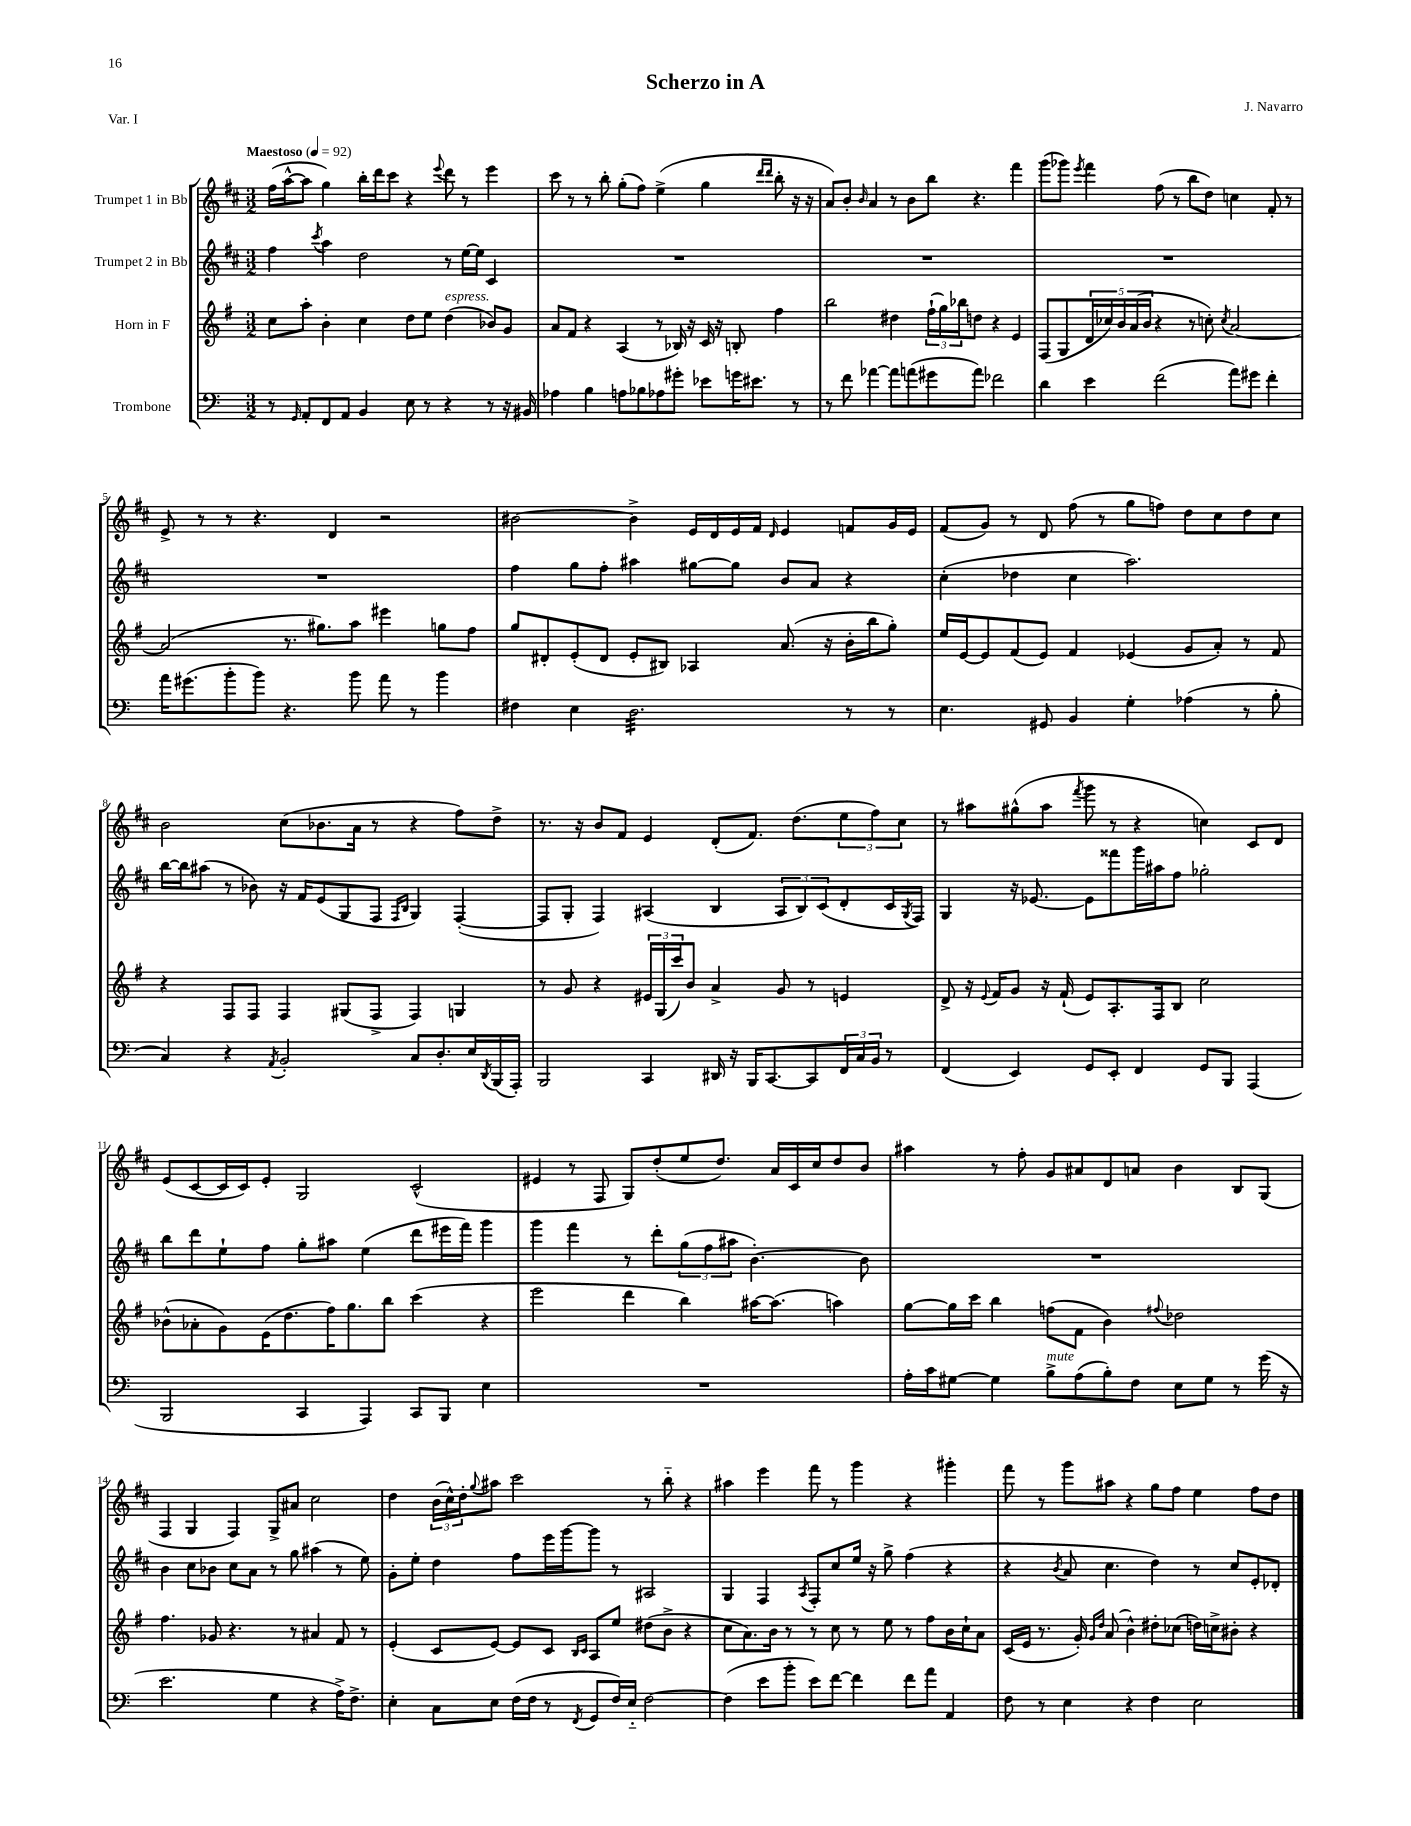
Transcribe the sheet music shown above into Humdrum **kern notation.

**kern	**kern	**kern	**kern
*staff4	*staff3	*staff2	*staff1
*clefF4	*clefG2	*clefG2	*clefG2
*k[]	*k[f#]	*k[f#c#]	*k[f#c#]
*M3/2	*M3/2	*M3/2	*M3/2
*MM92	*MM92	*MM92	*MM92
8r	8cc	4ff#	(16ff#
.	.	.	[16aa^^
16qqGG	.	.	.
8AA'	8aa'	.	8aa]
.	.	8qccc#	.
8FF	4b'	4aa	4gg)
8AA	.	.	.
4BB	4cc	2dd	16bb'
.	.	.	16ddd
.	.	.	8ccc#
8E	8dd	.	4r
8r	8ee	.	.
.	.	.	8qqeee
4r	(4dd	8r	8ddd
.	.	[16ee	8r
.	.	16ee]	.
8r	8b-)	4c#	4eee
16r	8g	.	.
16BB#	.	.	.
=	=	=	=
4A-	8a	1.r	8ccc#
.	8f#	.	8r
4B	4r	.	8r
.	.	.	8bb'
8A	(4A	.	(8gg'
8B-	.	.	8ff#)
8A-	8r	.	(4ee^
8g#'	16B-)	.	.
.	16r	.	.
8e-	16c	.	4gg
.	16r	.	.
16g	8B'	.	.
8.e#	.	.	.
.	.	.	16qqddd
.	.	.	16qqddd
.	4ff#	.	8bb'
8r	.	.	16r
.	.	.	16r
=	=	=	=
8r	2bb	1.r	8a)
8f	.	.	8b'
.	.	.	16qqb
[4a-	.	.	4a
8a-]	4dd#	.	8r
(8a	.	.	8b
8g#	(24ff#`	.	8bb
.	24gg)	.	.
.	24bb-	.	.
8a)	8dd	.	4.r
2f-	4r	.	.
.	4e	.	4fff#
=	=	=	=
4d	(8F#	1.r	(8ggg
.	8G	.	8ggg-)
.	.	.	8qeee
4e	20d	.	4fff#
.	20cc-)	.	.
.	20b	.	.
.	(20a	.	.
.	20b	.	.
(2f	4r	.	(8ff#
.	.	.	8r
.	8r	.	8bb
.	8cc')	.	8dd)
.	8qcc	.	.
8a)	[2a	.	4cc
8g#	.	.	.
4f'	.	.	8f#'
.	.	.	8r
=	=	=	=
16a	(2a]	1.r	8e^
(8.g#	.	.	.
.	.	.	8r
8b'	.	.	8r
8b)	.	.	4.r
4.r	8.r	.	.
.	8.gg#)	.	.
.	.	.	4d
8b	8aa	.	.
8a	4eee#	.	2r
8r	.	.	.
4b	8gg	.	.
.	8ff#	.	.
=	=	=	=
4F#	8gg	4ff#	[2b#
.	8d#'	.	.
4E	(8e'	8gg	.
.	8d#	8ff#'	.
2.D	8e'	4aa#	4b#^]
.	8B#)	.	.
.	4A-	[8gg#	16e
.	.	.	16d
.	.	8gg#]	16e
.	.	.	16f#
.	.	.	16qqd
.	(8.a	8b	4e
.	.	8a	.
.	16r	.	.
8r	16b'	4r	8f
.	16bb	.	.
8r	8gg')	.	16g
.	.	.	16e
=	=	=	=
4.E	16ee	(4cc#'	(8f#
.	[16e	.	.
.	8e]	.	8g)
.	(8f#	4dd-	8r
8GG#	8e)	.	8d
4BB	4f#	4cc#	(8ff#
.	.	.	8r
4G'	(4e-	2.aa)	8gg
.	.	.	8ff)
(4A-	8g	.	8dd
.	8a')	.	8cc#
8r	8r	.	8dd
8B'	8f#	.	8cc#
=	=	=	=
4C)	4r	[16bb	2b
.	.	16bb]	.
.	.	(8aa#	.
4r	8F#	8r	.
.	8F#	8b-)	.
8qAA	.	.	.
2BB'	4F#	16r	(8cc#
.	.	16f#	.
.	.	(8e	8.b-
.	(8G#	8G	.
.	.	.	16a
.	8F#^	8F#	8r
.	.	16qqF#	.
.	.	16qqB	.
8C	4F#)	4G)	4r
8.D'	.	.	.
.	4G	([4F#'	8ff#)
16E	.	.	.
8qDD	.	.	.
(16BBB	.	.	8dd^
16AAA')	.	.	.
=	=	=	=
2BBB	8r	8F#]	8.r
.	8g	8G'	.
.	.	.	16r
.	4r	4F#)	8b
.	.	.	8f#
4CC	24e#	(4A#	4e
.	(24G	.	.
.	24ccc)	.	.
.	8b	.	.
16DD#	4a^	4B	(8d'
16r	.	.	.
16BBB	.	.	8.f#)
[8.CC	.	.	.
.	8g	12A#	.
.	.	.	(8.dd
.	.	12B)	.
8CC]	8r	.	.
.	.	(12c#	.
24FF	4e	8d'	12ee
24C	.	.	.
24BB	.	.	12ff#)
8r	.	16c#	.
.	.	.	12cc#
.	.	8qG	.
.	.	16F#)	.
=	=	=	=
(4FF	8d^	4G	8r
.	16r	.	8aa#
.	8qqe	.	.
.	16f#	.	.
4EE)	8g	16r	(8gg#^^
.	.	[8.e-	.
.	16r	.	8aa#
.	(16f#`	.	.
.	.	.	8qfff#
8GG	8e)	8e-]	8ggg
8EE'	8.A'	8fff##	8r
4FF	.	16ggg	4r
.	16F#	16aa#	.
.	8B	8ff#	.
8GG	2cc	2gg-'	4cc)
8BBB	.	.	.
(4AAA	.	.	8c#
.	.	.	8d
=	=	=	=
2BBB	(8b-^^	8bb	(8e
.	8a-'	8ddd	[8c#
.	8g)	8ee`	16c#]
.	.	.	16c#)
.	(16e	8ff#	8e'
.	8.dd	.	.
4CC	.	8gg'	2G
.	16ff#)	8aa#	.
.	8.gg	.	.
4AAA)	.	(4ee	.
.	8bb	.	.
8CC	(4ccc	8ddd	(2c#^^
8BBB	.	16eee#	.
.	.	16fff#)	.
4E	4r	4ggg	.
=	=	=	=
1.r	2eee	4ggg	4e#
.	.	4fff#	8r
.	.	.	8F#
.	4ddd	8r	8G)
.	.	8ddd'	(8dd'
.	4bb)	(12gg	8ee
.	.	12ff#	.
.	.	.	8.dd)
.	.	12aa#	.
.	[16aa#	[4.b')	.
.	(8.aa#]	.	16a
.	.	.	16c#
.	.	.	16cc#
.	4aa)	.	8dd
.	.	8b]	8b
=	=	=	=
16A'	[8gg	1.r	4aa#
16c	.	.	.
[8G#	16gg]	.	.
.	16ccc	.	.
4G#]	4bb	.	8r
.	.	.	8ff#'
8B^	(8ff	.	8g
(8A	8f#	.	8a#
8B')	4b)	.	8d
8F	.	.	8a
.	8qqff#	.	.
8E	2dd-	.	4b
8G#	.	.	.
8r	.	.	8B
(16g	.	.	(8G
16r	.	.	.
=	=	=	=
2.e	4.ff#	4b	4F#
.	.	8cc#	4G
.	8g-	8b-	.
.	4.r	8cc#	4F#)
.	.	8a	.
4G	.	8r	8G^
.	8r	8gg	8a#
4r	4a#	(4aa#	2cc#
16A^)	8f#	8r	.
8.F^	.	.	.
.	8r	8ee)	.
=	=	=	=
4E'	(4e'	8g'	4dd
.	.	8ee'	.
8C	8c	4dd	(24b
.	.	.	24cc#^^)
.	.	.	24dd'
.	.	.	8qqgg
8E	[8e)	.	8aa#
(16F	8e]	8ff#	2ccc#
16F	.	.	.
8r	8c	16eee	.
.	.	[16ggg	.
.	16qqB	.	.
8qFF	16qqc	.	.
8GG	8A	8ggg]	.
16F)	8ee	8r	.
16E'~	.	.	.
[2F	(8dd#	2A#	8r
.	8b^	.	8bb'~
.	4r	.	4r
=	=	=	=
(4F]	8cc	4G	4aa#
.	8.a)	.	.
8e	.	4F#	4eee
.	16b	.	.
8b'	8r	.	.
.	.	8qA	.
8e)	8r	8F#'	8fff#
[8f	8cc	8cc#	8r
4f]	8r	16ee	4ggg
.	.	16r	.
.	8ee	8gg^	.
8f	8r	(4ff#	4r
8a	8ff#	.	.
4AA	16b	4r	4ggg#'
.	16cc`	.	.
.	8a	.	.
=	=	=	=
8F	(16c	4r	8fff#
.	16e	.	.
8r	8.r	.	8r
.	.	8qb	.
4E	.	8a	8ggg
.	16g')	.	.
.	16qqg	.	.
.	16qqdd	.	.
.	(8a	4.cc#	8aa#
4r	4b^^)	.	4r
4F	8dd#'	4dd)	8gg
.	(8cc-	.	8ff#
2E	16dd)	8r	4ee
.	16cc^	.	.
.	8b#'	8cc#	.
.	4r	8e'	8ff#
.	.	8d-'	8dd
==	==	==	==
*-	*-	*-	*-
